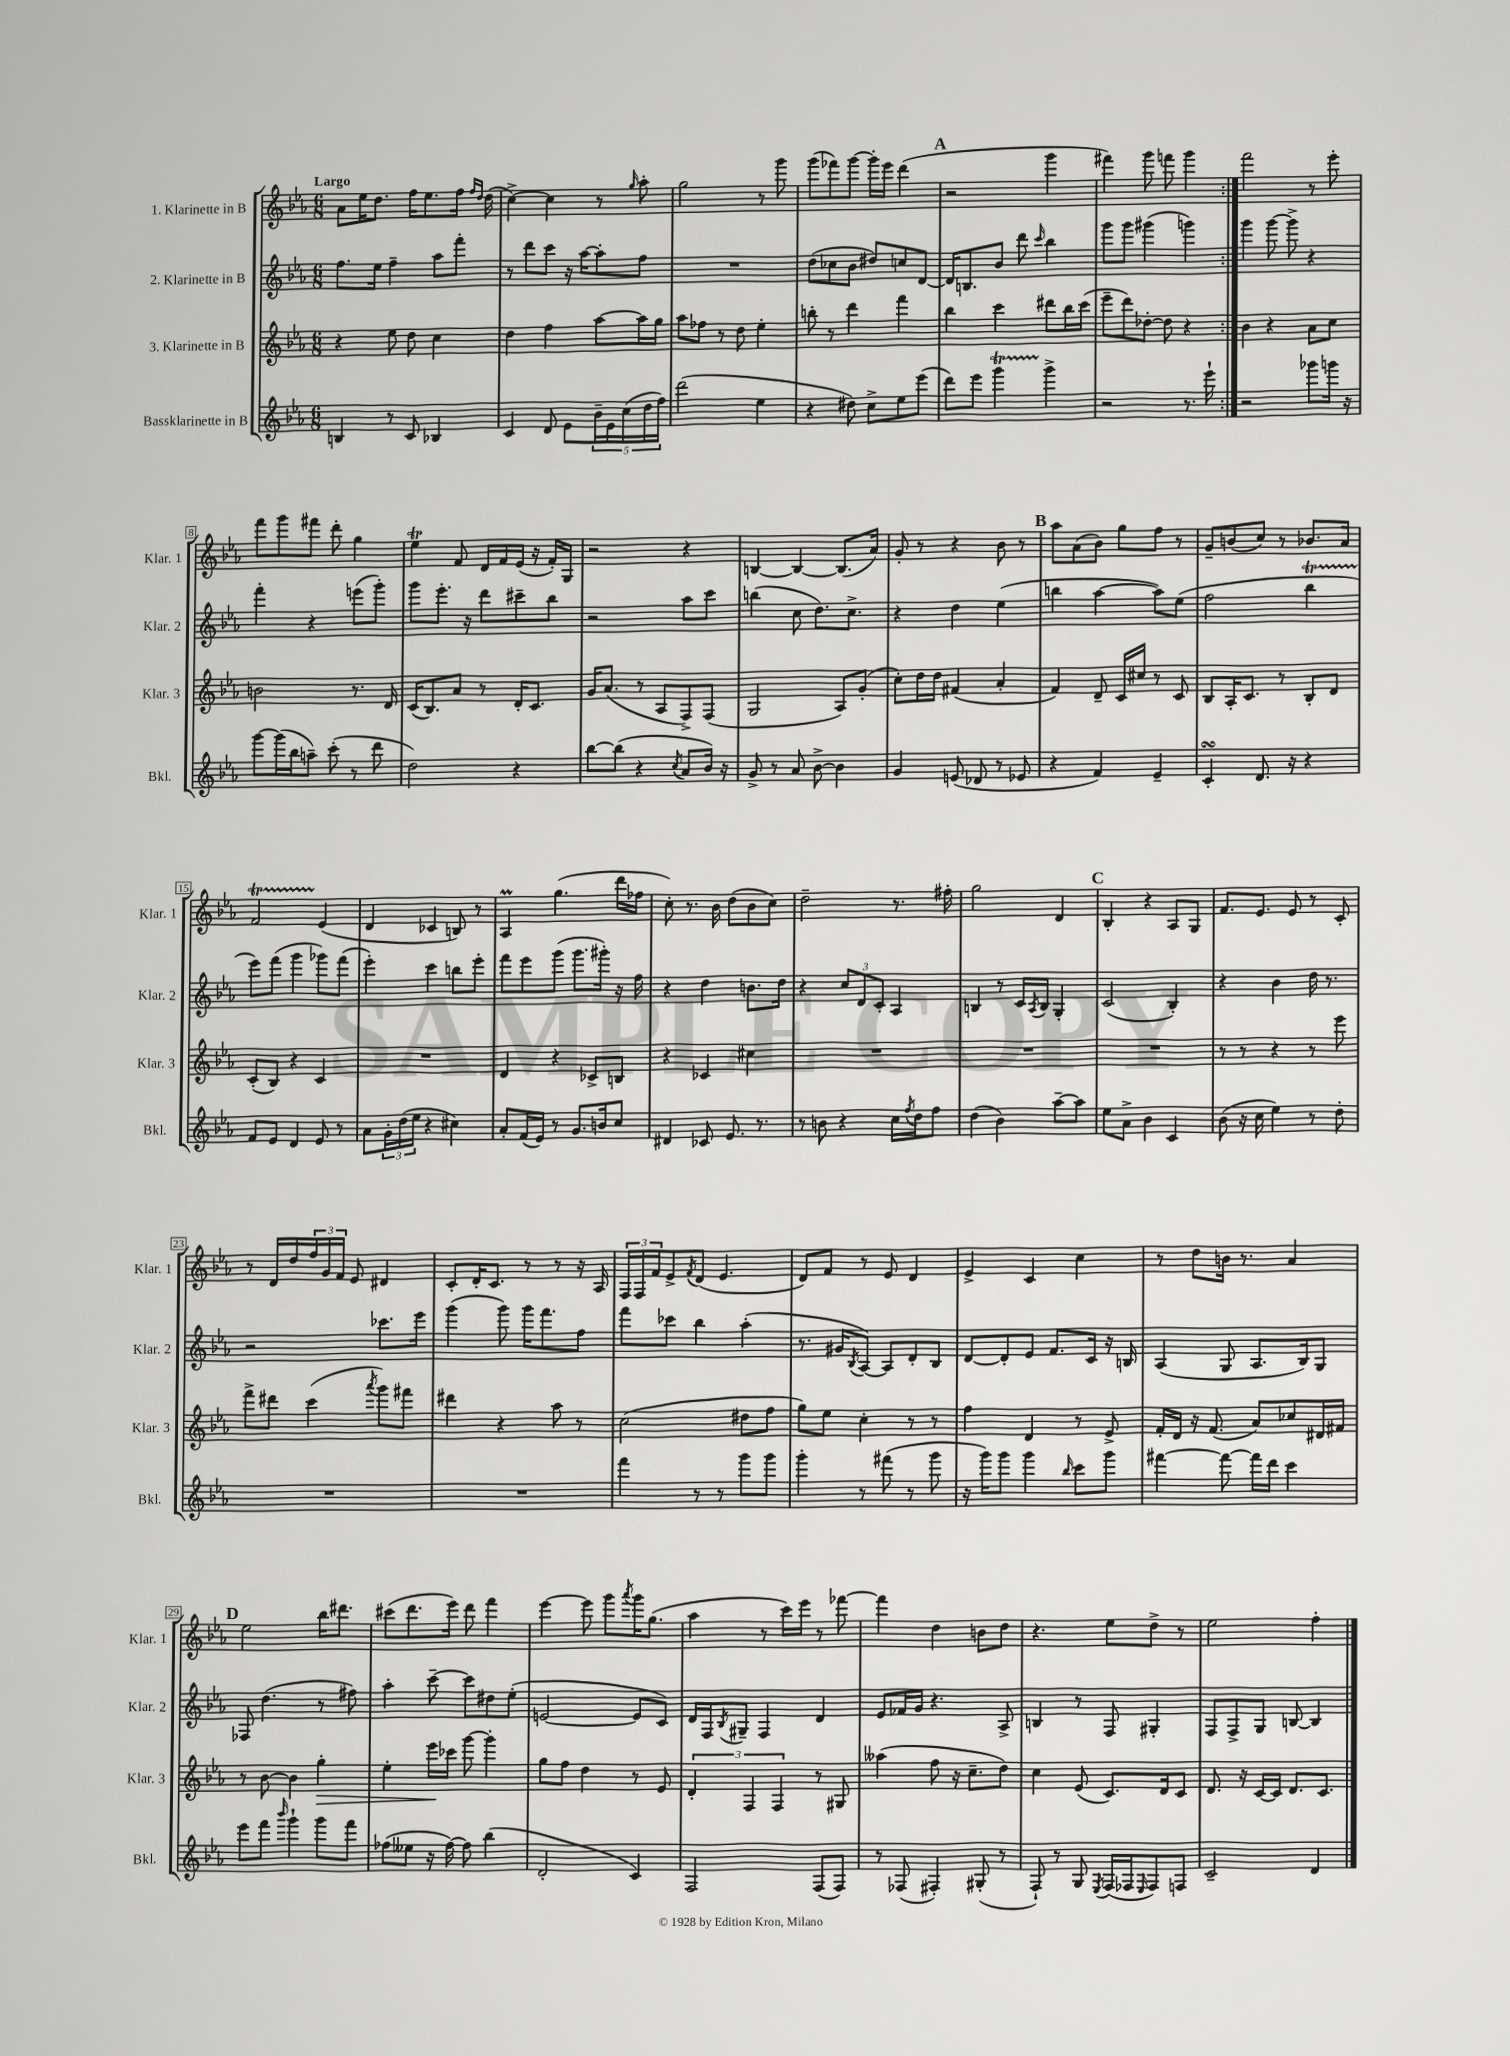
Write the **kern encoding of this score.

**kern	**kern	**kern	**kern
*staff4	*staff3	*staff2	*staff1
*clefG2	*clefG2	*clefG2	*clefG2
*k[b-e-a-]	*k[b-e-a-]	*k[b-e-a-]	*k[b-e-a-]
*M6/8	*M6/8	*M6/8	*M6/8
4B/	4r	8.ff\L	8a-\L
.	.	.	16ee-\K
.	.	16ee-\Jk	8.dd\J
8r	8ee-\	4ff~\	.
8c/	8dd\	.	16ff\LK
.	.	.	8.ee-\
4B-/	4cc\	8aa-\L	.
.	.	8fff'\J	16ff\Jk
.	.	.	16qqff/LL
.	.	.	16qqdd/JJ
.	.	.	(16dd\
=	=	=	=
4c/	4dd\	8r	[4cc^\)
.	.	8ddd\L	.
8d/	4ff\	8ccc\J	4cc\]
8e-\L	.	16r	.
.	.	[16aa-\LK	.
20b-~\L	[8aa-\L	8aa-'\]	8r
20e-\	.	.	.
(20cc\	.	.	.
.	.	.	16qqgg/
.	16aa-\]L	8ff\J	8aa-'\
20dd\	.	.	.
.	16gg\JJ	.	.
20ff\JJ)	.	.	.
=	=	=	=
(2ddd\	8aa-\L	2.r	2gg\
.	8ff-\J	.	.
.	8r	.	.
.	8dd\	.	.
4ee-\	4ee-'\	.	8r
.	.	.	8ggg\
=	=	=	=
4r	8bb'\	(8dd\L	(8ggg\L
.	8r	8cc-\	8fff-\)
8dd#\)	4ddd\	8b-\J	[8ggg\J
8cc^\L	.	8dd#/L)	16ggg'\]LL
.	.	.	16eee-\JJ
8ee-\	4fff\	8cc/	(4ddd\
(8eee-\J	.	[8d/J	.
=	=	=	=
8ddd\L)	4bb-\	16d/]LK	2r
.	.	8.B/	.
8eee-\J	.	.	.
4ggg\	4ccc\	8b-/J	.
.	.	8ddd\	.
.	.	16qqccc/	.
4ggg^\	8ddd#\L	4bb-\	4ggg\
.	16bb-\L	.	.
.	(16ccc\JJ	.	.
=	=	=	=
2r	8eee-~\L	8ggg\L	4fff#\)
.	8ddd\)	8ggg\J	.
.	[8dd-'\J	(4ggg#\	8ggg\
.	8dd-\]	.	8fff\
8.r	4r	4ggg\)	4ggg\
16eee-`\	.	.	.
=:|!	=:|!	=:|!	=:|!
2r	4b-\	4ggg\	2fff\
.	4r	[8ggg\	.
.	.	8ggg^\]	.
8ggg-\L	8a-\L	4r	8r
16ggg\Jk	8cc\J	.	8eee-'\
16r	.	.	.
=	=	=	=
[8ggg\L	2b\	4fff'\	8fff\L
(16ggg\]L	.	.	8ggg\
16bb-\J	.	.	.
8aa~\J)	.	4r	8fff#\J
(8ccc'\	.	.	8ddd'\
8r	8.r	(8eee\L	4gg\
8ddd\	.	8ggg'\J)	.
.	16d/	.	.
=	=	=	=
2dd\)	(16c/LK	8ggg\L	4ee-\
.	8.B-/)	.	.
.	.	8.eee-'\J	.
.	8a-/J	.	8f/
.	.	16r	.
.	8r	8ddd\L	16d/LL
.	.	.	16f/
4r	16d'/LK	8ccc#~\	(16e-/JJ
.	8.c/J	.	16r
.	.	8bb-\J	16f'/LL)
.	.	.	16G/JJ
=	=	=	=
[8bb-\L	16g/LK	2r	2r
.	(8.a-/J	.	.
(8bb-\]J	.	.	.
4r	8r	.	.
.	8A-/L	.	.
8qcc/	.	.	.
8a-/L	8F^/)	8aa-\L	4r
16b-/Jk)	(8F/J	8ccc\J	.
16r	.	.	.
=	=	=	=
8g^/	2G/	(4bb\	[4B/
8r	.	.	.
8a-/	.	8cc\	4B/_
[8b-^\	.	8.dd\L)	.
4b-\]	8A-/L)	.	(8.B/]L
.	.	8.cc^\J	.
.	(8g'/J	.	.
.	.	.	16a-/Jk)
=	=	=	=
4g/	8cc'\L)	4r	8g'/
.	16dd\L	.	8r
.	16dd\JJ	.	.
(8e/	(4f#/	4dd\	4r
8d-/	.	.	.
8r	4a-'/	(4ee-\	8b-\
8e-/	.	.	8r
=	=	=	=
4r	4f/)	4bb\	8aa-\L
.	.	.	(8a-\
4f/)	8d~/	[4aa-\	8b-\J)
.	16c/LL	.	8gg\L
.	16cc#/JJ	.	.
4e-~/	8r	8aa-\]L)	8ff\J
.	8c/	(8ee-\J	8r
=	=	=	=
4c'/	8B-/L	2ff\	8g~/L
.	16A-'/K	.	(8b/
.	8.c/J	.	.
8.d/	.	.	8cc/J)
.	8r	.	8r
16r	.	.	.
4r	8B-'/L	4bb-\	8.b-/L
.	8d/J	.	.
.	.	.	16a-/Jk
=	=	=	=
8f/L	(8c'/L	8eee-\L)	2f/
8e-/J	8B-/J)	(8fff\J	.
4d/	4r	4ggg\	.
8e-/	4c/	8ggg-\L)	(4e-/
8r	.	(8fff\J	.
=	=	=	=
8a-\L	2.r	4eee-'\)	4d/
24g'\L	.	.	.
(24dd\	.	.	.
24ee-\JJ	.	.	.
4r	.	4ccc\	4c-/
4cc#\)	.	8bb\L	8B/)
.	.	8eee-'\J	8r
=	=	=	=
8a-'/L	4d/	8fff\L	4A-/
(16f/L	.	8eee-\	.
16e-/JJ)	.	.	.
8r	4r	(8ggg\J	(4.gg\
8.g/L	.	8.ggg\L	.
.	8c-^/L	.	.
16b/k	.	16ggg#'\Jk)	.
8cc/J	8B/J	16r	16ddd\LL
.	.	16ff\	16ff-\JJ
=	=	=	=
4d#/	4r	4r	8cc'\)
.	.	.	8.r
8c-/	4c-/	4dd\	.
.	.	.	16b-\
8.e-/	.	.	(8dd\L
.	4cc#\	8.b\L	8b-\
8.r	.	.	.
.	.	.	8cc\J)
.	.	16dd\Jk	.
=	=	=	=
8r	2.r	4r	2dd~\
8b\	.	.	.
4r	.	12cc/L	.
.	.	12d/	.
.	.	12c'/J	.
16cc\LL	.	4A-/	8.r
8qff/	.	.	.
16dd\J	.	.	.
8ff\J	.	.	.
.	.	.	16ff#'\
=	=	=	=
(4dd\	2.r	4B/	2gg\
4b-\)	.	8r	.
.	.	16c/LL	.
.	.	8qA-/	.
.	.	16B/JJ	.
[8aa-~\L	.	4G'/	4d/
8aa-\]J	.	.	.
=	=	=	=
8ee-\L	2.r	(2c/	4B-'/
8a-^\J	.	.	.
4b-\	.	.	4r
4c/	.	4B-'/)	8A-/L
.	.	.	8G/J
=	=	=	=
(8b-\	8r	4r	8.f/L
16r	8r	.	.
16cc\	.	.	8.e-/J
4ee-\)	4r	4b-\	.
.	.	.	8e-/
8r	8r	16dd\	8r
.	.	8.r	.
8dd'\	8eee-\	.	8c'/
=	=	=	=
2.r	8fff^\L	2r	8r
.	8ddd#\J	.	16d/LL
.	.	.	16dd/
.	(4ccc\	.	24ff/
.	.	.	24g/
.	.	.	24f/JJ
.	.	.	8e-/
.	8qaaa-/	.	.
.	8ggg\L)	8.ccc-\L	4d#/
.	8fff#\J	.	.
.	.	16eee-\Jk	.
=	=	=	=
2.r	4ddd#\	(4ggg\	8c'/L
.	.	.	16d'/K
.	.	.	8.c/J
.	4r	8ggg\)	.
.	.	16ggg\LK	8r
.	.	8.fff\	.
.	8aa-\	.	8r
.	8r	8ff\J	16r
.	.	.	16A-/
=	=	=	=
4fff\	(2cc\	8fff\L	24F/LL
.	.	.	24F/
.	.	.	24f/J
.	.	8ccc-\J	8e-^/
.	.	.	8qf/
8r	.	4bb-\	(8d/J
8r	.	.	4.e-/
8ggg\L	8dd#\L	(4aa-'\	.
8ggg\J	8ff\J	.	.
=	=	=	=
4ggg'\	8gg\L)	8.r	8d/L)
.	8ee-\J	.	8f/J
.	.	16g#/LK	.
.	.	8qB-/	.
8r	4cc'\	[8A-/J)	8r
(8fff#\	.	8A-/]L	8e-/
8r	8r	8d'/	4d/
8ggg\	8r	8B-/J	.
=	=	=	=
16r	4ff\	[8d/L	4e-^/
16ggg\LK)	.	.	.
8ggg\J	.	8d'/]	.
4ggg\	4d/	8e-/J	4c/
.	.	8.f/L	.
16qqbb-/	.	.	.
8ccc\L	8r	.	4cc\
.	.	16c/Jk	.
8ggg\J	8e-^/	16r	.
.	.	16B/	.
=	=	=	=
[4fff#\	16f'/LL	(4A-/	8r
.	16d/JJ	.	.
.	16r	.	8dd\L
.	(8.f/	.	.
8fff#\_	.	8G/	16b\Jk
.	.	.	8.r
16fff#\]LL	8a-/L)	8.A-/L	.
16ddd\JJ	.	.	.
4ccc\	8cc-/	.	4a-/
.	.	16B-/k)	.
.	16d#/L	8G/J	.
.	16f#/JJ	.	.
=	=	=	=
8eee-\L	8r	8F-/	2ee-\
8fff\J	[8b-\	(4.dd\	.
16qqbbb-/	.	.	.
4ggg`\	4b-\]	.	.
8ggg\L	4gg'\	8r	16bb-\LK
.	.	.	8.ddd#\J
8fff\J	.	8ff#\)	.
=	=	=	=
(8ff-\L	4ee-'\	4aa-'\	(8ccc#\L
8ee--\J	.	.	8.ddd\
16r	16eee-\LL	[8ccc~\	.
[16ff-\)	16ccc-\JJ	.	16eee-\Jk)
8ff-\]	[8ggg\	8ccc\]L	8ddd\
(4bb-\	4ggg'\]	8dd#\	4fff\
.	.	(8ee-'\J	.
=	=	=	=
2d'/	8gg\L	[2e/	[4eee-\
.	8ff\J	.	.
.	4dd\	.	8eee-\]
.	.	.	8ggg\L
.	.	.	8qaaa-/
4c/)	8r	8e/]L	16ggg\K
.	.	.	(8.gg\J
.	8e-/	8c/J)	.
=	=	=	=
2F/	6d'/	16d/LL	4aa-\
.	.	16F/J	.
.	.	8qB-/	.
.	.	8G#~/J	.
.	6F/	.	.
.	.	4F/	8r
.	6F/	.	.
.	.	.	16ccc\LL)
.	.	.	16eee-\JJ
(8F/L	8r	4d/	8r
8F/J)	8G#/	.	[8fff-\
=	=	=	=
8r	(4aa--\	8e-/L	4fff-\]
(8F-/	.	16f-/L	.
.	.	16g/JJ	.
4F#'/)	8ff\	4.r	4dd\
.	16r	.	.
.	8.cc~\L	.	.
(8G#'/	.	.	8b\L
8r	8dd\J)	8A-^/	8dd\J
=	=	=	=
8F`/)	4cc\	4B/	4.r
8r	.	.	.
8G/	(8e-/	8r	.
8qE-/	.	.	.
(16F/LL	8.c/L)	8F/	8ee-\L
16F-/J	.	.	.
16qqE-/	.	.	.
8F-/)	.	4G#'/	8dd^\J
.	16d/k	.	.
8F/J	8c/J	.	8r
=	=	=	=
2c~/	8.d/	8F/L	2ee-\
.	.	8F^/	.
.	16r	.	.
.	[16c/LL	8G/J	.
.	16c/]JJ	.	.
.	8.d/L	[8B/	.
4d/	.	4B/]	4ff'\
.	8.c/J	.	.
==	==	==	==
*-	*-	*-	*-
